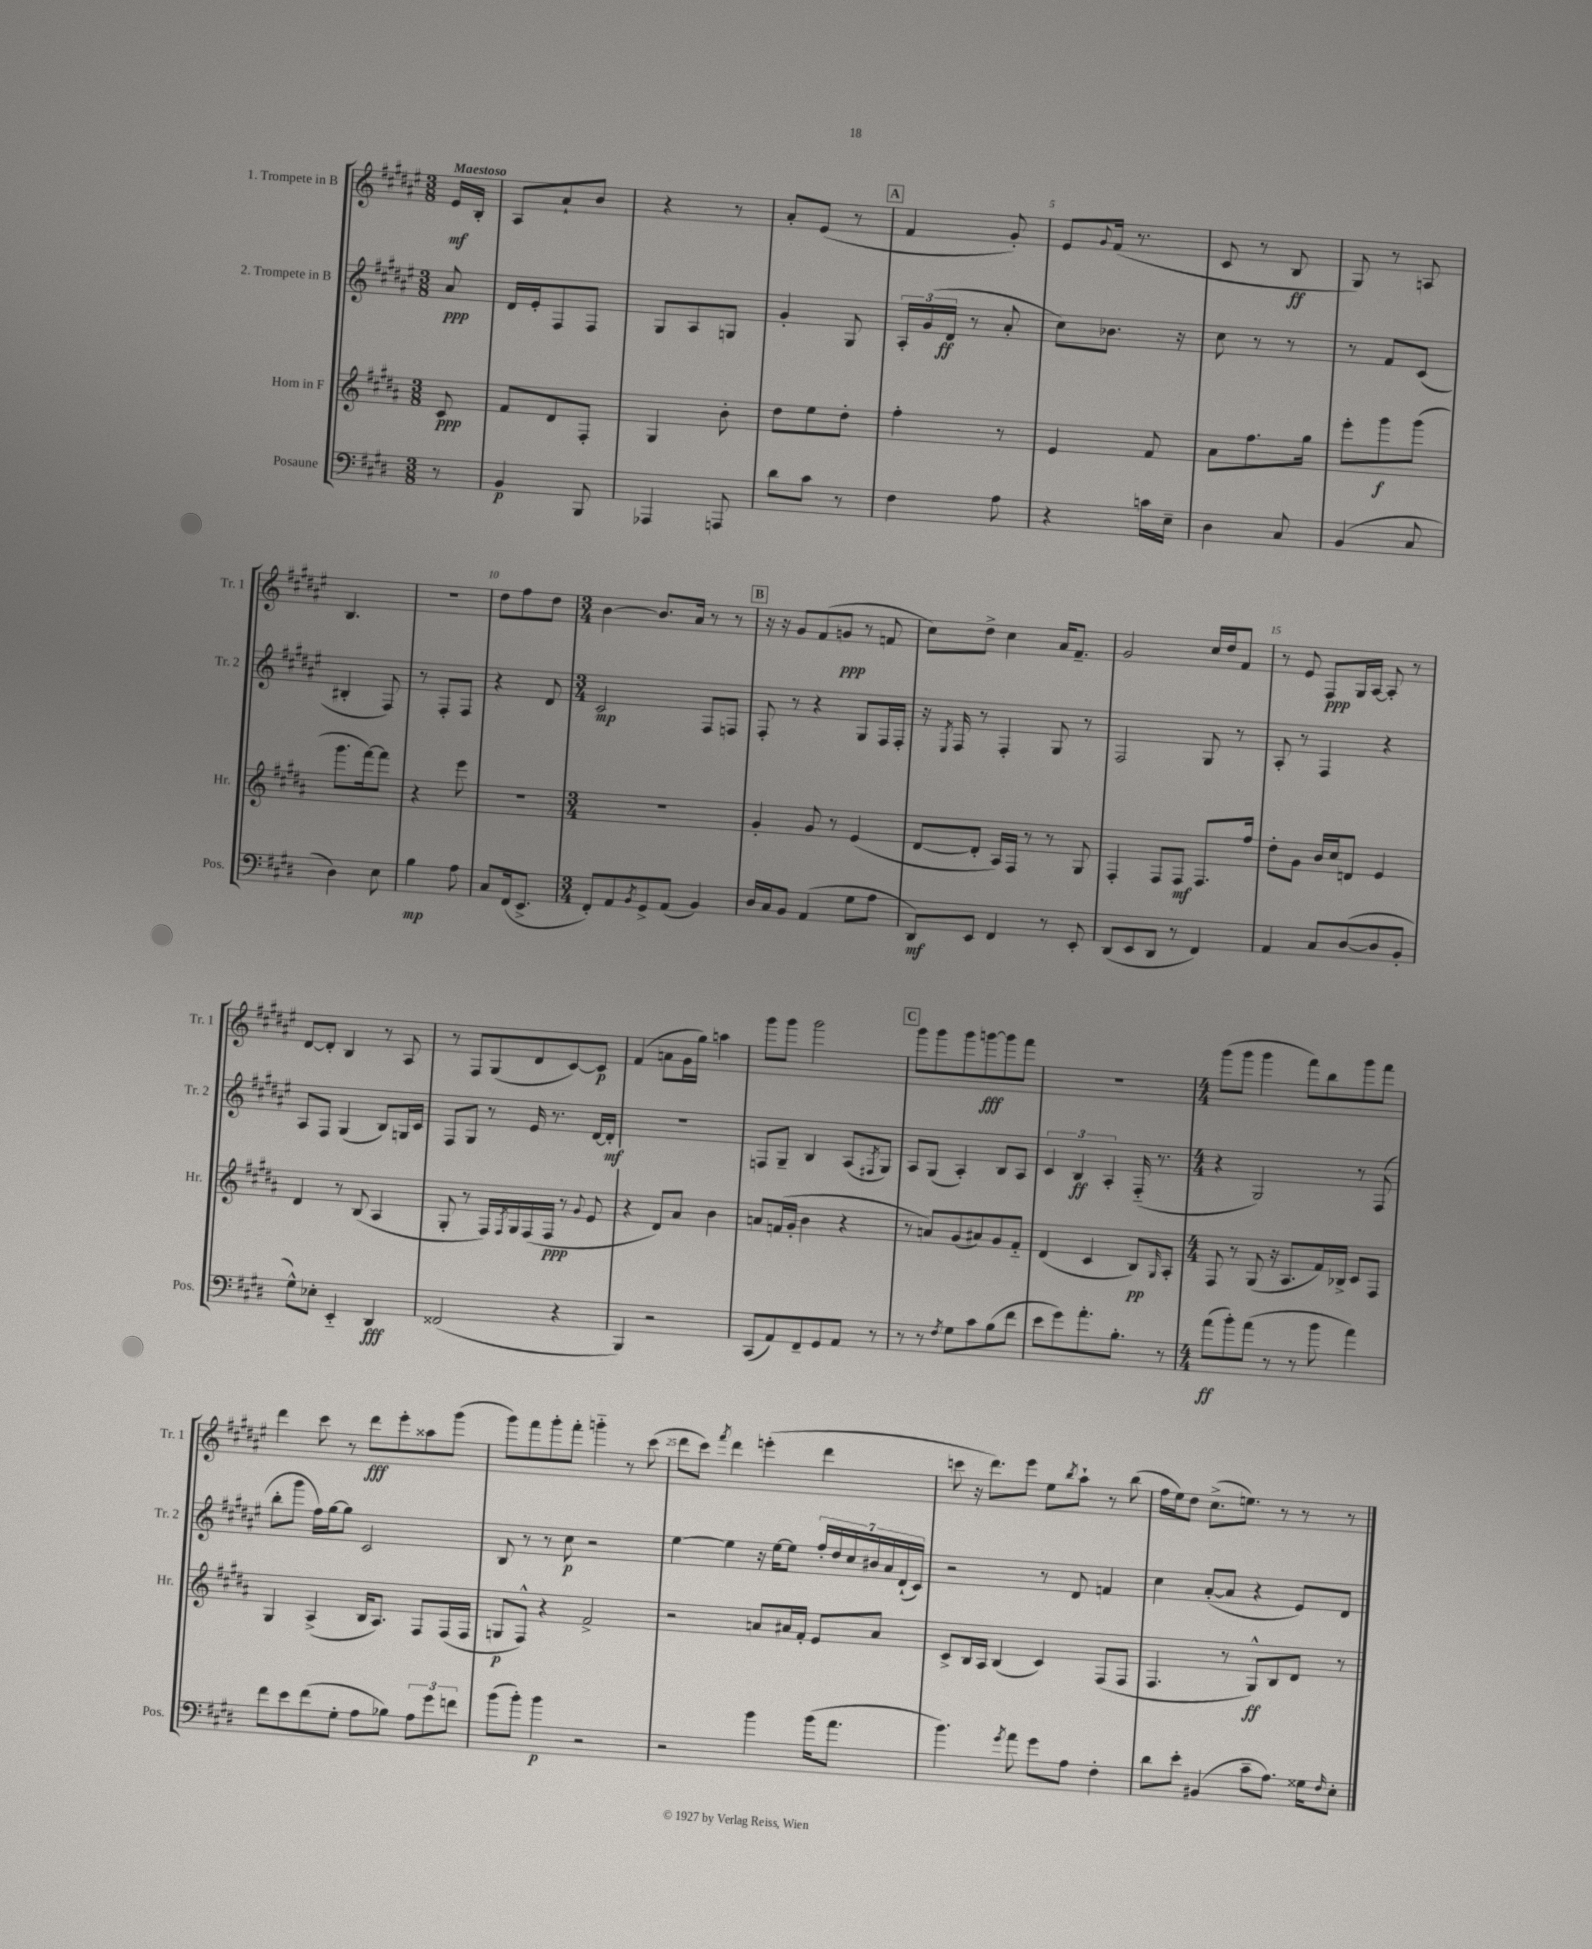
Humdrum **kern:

**kern	**kern	**kern	**kern
*staff4	*staff3	*staff2	*staff1
*clefF4	*clefG2	*clefG2	*clefG2
*k[f#c#g#d#]	*k[f#c#g#d#a#]	*k[f#c#g#d#a#e#]	*k[f#c#g#d#a#e#]
*M3/8	*M3/8	*M3/8	*M3/8
8r	8c#	8a#	16e#
.	.	.	16B'
=	=	=	=
4BB	8f#	16d#	8A#
.	.	16e#'	.
.	8d#	8F#	8a#`
8BBB	8F#'	8F#	8b
=	=	=	=
4AAA-	4G#	8G#	4r
.	.	8A#	.
8AAA	8b'	8G	8r
=	=	=	=
8d#	8dd#	4g#'	8a#'
8c#	8ee	.	(8e#
8r	8dd#'	8G#	8r
=	=	=	=
4F#	4ff#'	24A#'	4f#
.	.	(24g#	.
.	.	24d#	.
.	.	8r	.
8A	8r	8a#'	8g#')
=	=	=	=
4r	4e	8cc#)	8e#
.	.	.	8qqg#
.	.	8.b-	(16f#
.	.	.	8.r
16c	8f#	.	.
16E~	.	16r	.
=	=	=	=
4D#	8a#	8cc#	8c#
.	8.ff#	8r	8r
8C#	.	8r	8B
.	16gg#	.	.
=	=	=	=
(4BB	8eee'	8r	8G#)
.	8ggg#	8f#	8r
8C#	(8ggg#	(8c#	8A
=	=	=	=
4D#)	8.ggg#	4B#'	4.B
.	[16fff#)	.	.
8E	8fff#]	8F#)	.
=	=	=	=
4B	4r	8r	4.r
.	.	8F#'	.
8A	8eee	8F#	.
=	=	=	=
8C#	4.r	4r	8dd#
(16FF#	.	.	8ff#
8.EE^	.	.	.
.	.	8d#	8dd#
=	=	=	=
*M3/4	*M3/4	*M3/4	*M3/4
8FF#')	2.r	2c#	[4b
8AA	.	.	.
8qBB	.	.	.
8GG#^	.	.	8.b]
(8AA	.	.	.
.	.	.	16a#
4BB)	.	8F#	8r
.	.	8F	8r
=	=	=	=
16D#	4g#'	8F#'	16r
16C#	.	.	16r
8BB	.	8r	8g#
(4AA	8g#	4r	(8f#
.	8r	.	8g
8G#	(4e	8G#	8r
8A	.	16F#	8f
.	.	16F#'	.
=	=	=	=
8DD#)	[8d#	16r	8cc#)
.	.	8qE#	.
.	.	16F#	.
8EE	8d#']	8r	8dd#^
4FF#	16A#)	4F#'	4cc#
.	16F#	.	.
.	8r	.	.
8r	8r	8G#	16a#
.	.	.	8.f#~
8EE'	8G#	8r	.
=	=	=	=
(8DD#	4F#'	2F#	2g#
8EE	.	.	.
8DD#	8F#	.	.
8r	8F#	.	.
4FF#)	8.F#	8G#	16cc#
.	.	.	16dd#
.	.	8r	8f#
.	16ff#	.	.
=	=	=	=
4AA	8dd#'	8A#'	8r
.	8g#	8r	8e#
8C#	16b	4F#	8F#
.	16cc#	.	.
([8D#	8d	.	16G#
.	.	.	[16A#
8D#]	4e	4r	8A#']
8BB'	.	.	8r
=	=	=	=
8G#^^)	4d#	8A#	[8d#
8E-'	.	8F#	8d#']
4EE'~	8r	(4G#	4B
.	(8B	.	.
4DD#	4A#	8B)	8r
.	.	16G	8A#
.	.	16c#	.
=	=	=	=
(2FF##	8G#'	8F#	8r
.	8r	8G#	8F#
.	16F#)	8r	(8G#
.	8qF#	.	.
.	16G#	.	.
.	(16F#	16e#	8d#
.	16F#	8.r	.
4r	8r	.	[8c#)
.	8qqg#	.	.
.	8e	[16d#	8c#]
.	.	16d#']	.
=	=	=	=
4BBB)	4r	2.r	(4f#
2r	8d#)	.	8a
.	8a#	.	16g#
.	.	.	16gg#)
.	4b	.	4aa
=	=	=	=
(8CC#	8a	8F	8ggg#
8AA)	(16f	8G#~	8ggg#
.	16g#'	.	.
8FF#~	4b	4B	2ggg#
8GG#	.	.	.
8AA	4r	(8A#	.
.	.	8qF#	.
8r	.	8G#)	.
=	=	=	=
8r	8r	8A#	8ggg#
8r	8a)	(8G#	8ggg#
8qF#	.	.	.
8G#	(8g#	4A#')	8ggg#
8c#	8a#)	.	[8ggg
(8B	8g#	8B	8ggg]
8f#	8f#'~	8A#	8fff#
=	=	=	=
8e	(4d#	6c#	2.r
8g#)	.	.	.
.	.	6B	.
8.a'	4c#	.	.
.	.	6A#'	.
8.B'	.	.	.
.	8B)	(16F#'~	.
.	.	8.r	.
.	16qqG#	.	.
8r	8A#'	.	.
=	=	=	=
*M4/4	*M4/4	*M4/4	*M4/4
(8a	8F#	4r	(8ggg#
8b')	8r	.	8ggg#
(8a	(8G#	2G#)	4ggg#
8r	16r	.	.
.	8.A#	.	.
8r	.	.	8fff#)
8b	16f#)	.	8bb
.	16B-^	.	.
4a)	8c#	8r	8ggg#
.	8F#	(8F#	8fff#
=	=	=	=
8f#	4G#	8bb'	4ddd#
8e	.	8ggg#	.
(8f#	(4A#^	16ff#)	8ccc#
.	.	[16gg#	.
8G#'	.	8gg#]	8r
8A	16B	2c#	8ddd#
.	8.A#)	.	.
8B-)	.	.	8eee#'
12A	8F#	.	8aa##
12g#	.	.	.
.	(16F#	.	(8ggg#
12f	.	.	.
.	16F#	.	.
=	=	=	=
(8b	8G	8B	8ggg#)
8b')	8F#^^)	8r	8fff#
4b	4r	8r	8ggg#'
.	.	8cc#	8fff#'
2r	2f#^	2r	4ggg'~
.	.	.	8r
.	.	.	(8ccc#
=	=	=	=
2r	2r	[4ee#	8ddd#
.	.	.	8ccc#)
.	.	.	8qfff#
.	.	4ee#]	4ddd#
4b	8a	16r	(4eee'
.	.	[16ee#	.
.	16a#	8ee#]	.
.	16f#'	.	.
(16b	8e	28ff#'	4ddd#
.	.	28dd#	.
8.a	.	.	.
.	.	28cc#	.
.	.	28b#	.
.	8a#	.	.
.	.	28a#	.
.	.	(28d#`	.
.	.	28c#)	.
=	=	=	=
4.b)	8c#^	2r	8ccc
.	16B	.	16r
.	16A#	.	8.ddd#)
.	(4B	.	.
8qg#	.	.	.
8a	.	.	8eee#
8g#	4c#)	8r	8ee#
.	.	.	8qbb
8A	.	8d#	8aa#`
4F#'	(8F#	4f	8r
.	8F#	.	(8bb
=	=	=	=
8d#	4.F#	4cc#	16ff#
.	.	.	16ee#)
8e'	.	.	8dd#
(4BB#	.	([8a#'	(8.cc#^
.	8r	8a#]	.
.	.	.	8.ee)
8c#~	8G#^^)	4r	.
8.A)	8B	.	8r
.	8d#	8e#)	8r
16G##	.	.	.
16qqF#	.	.	.
8E'	8r	8d#	8r
==	==	==	==
*-	*-	*-	*-
